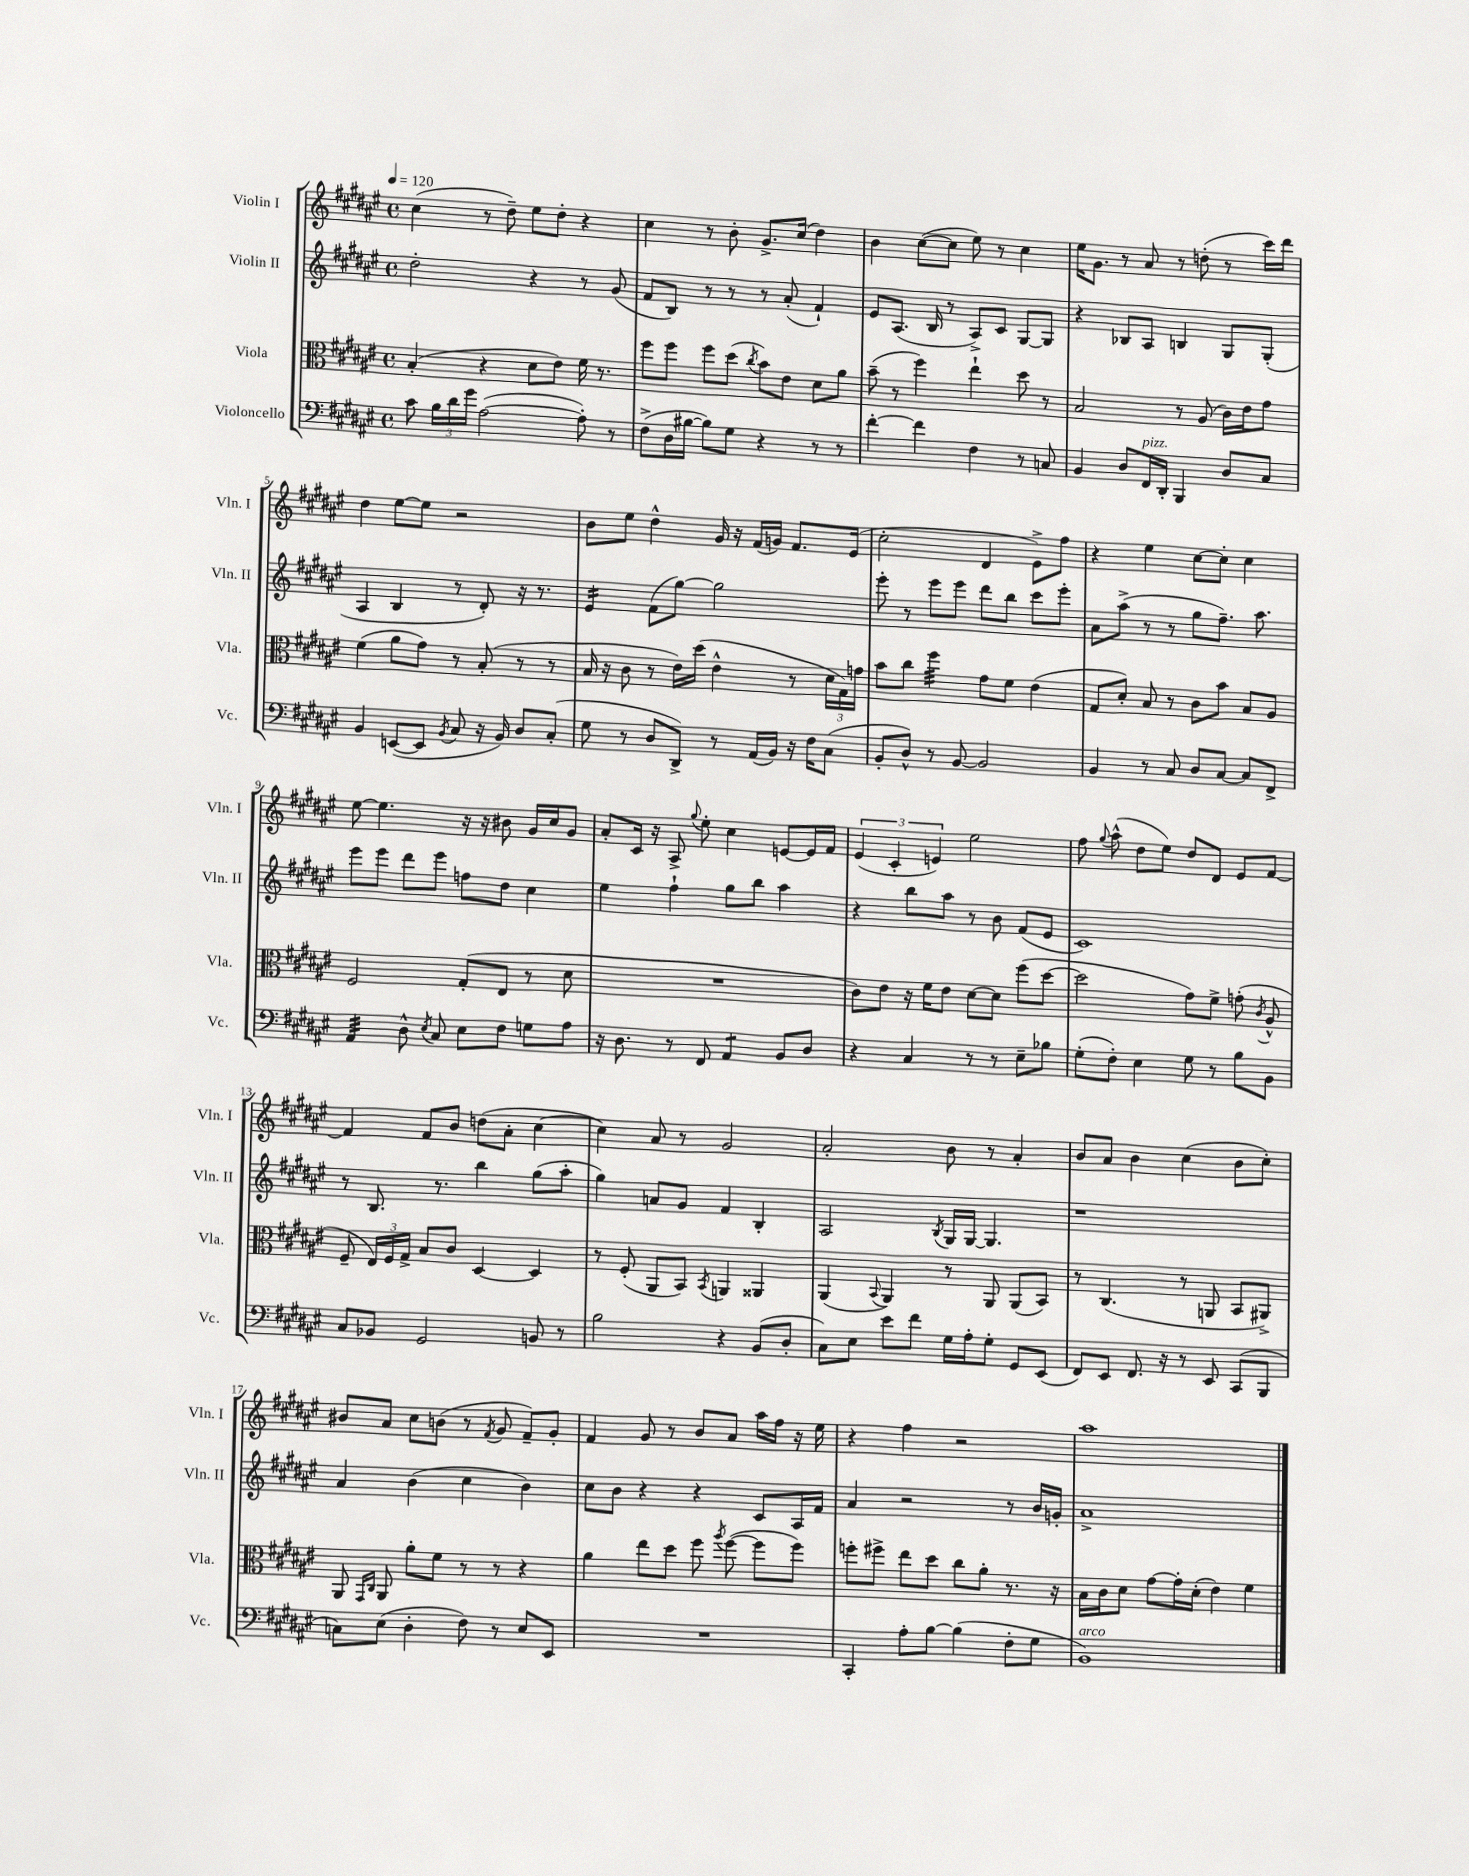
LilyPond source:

<<
\new StaffGroup <<
\new Staff = "s0" \with { instrumentName = "Violin I" shortInstrumentName = "Vln. I" } {
    \clef treble \key fis \major \defaultTimeSignature \time 4/4 \tempo 4 = 120
    \autoBeamOff cis''4( r8 dis''8--) eis''8[ dis''8]-. r4 |
    cis''4 r8 b'8-. gis'8.[-> cis''16]( dis''4) |
    b'4 cis''8[~( cis''8] eis''8) r8 cis''4 |
    eis''16[ gis'8.] r8 ais'8 r8 d''8-.( r8 cis'''16[) dis'''16] |
    dis''4 eis''8[~ eis''8] r2 |
    b'8[ eis''8] dis''4-^ gis'16 r16 fis'16[( g'16]) fis'8.[ eis'16]( |
    cis''2-. dis'4 eis'8[->) fis''8] |
    r4 eis''4 cis''8[~ cis''8]-. cis''4 |
    eis''8~ eis''4. r16 r16 bis'8 gis'16[ cis''16 gis'8] |
    ais'8[-. cis'16] r16 ais8-> \appoggiatura { gis''8 } eis''8-. cis''4 e'8[~ e'16 fis'16] |
    \tuplet 3/2 { eis'4( cis'4-. e'4) } eis''2 |
    fis''8 \appoggiatura { gis''8 } ais''8-^( dis''8[ eis''8]) dis''8[ dis'8] eis'8[ fis'8]~ |
    fis'4 fis'8[ b'8] d''8[( ais'8]-. cis''4~ |
    cis''4) ais'8 r8 gis'2 |
    ais'2-. b'8 r8 ais'4-. |
    b'8[ ais'8] b'4 cis''4( b'8[ cis''8]-.) |
    bis'8[ ais'8] cis''8[ b'8]( r8 \acciaccatura { fis'8 } gis'8 fis'8[--) gis'8]-. |
    fis'4 gis'8 r8 b'8[ ais'8] ais''16[ fis''16] r16 eis''16 |
    r4 fis''4 r2 |
    ais''1 \bar "|." |
}
\new Staff = "s1" \with { instrumentName = "Violin II" shortInstrumentName = "Vln. II" } {
    \clef treble \key fis \major \defaultTimeSignature \time 4/4
    \autoBeamOff dis''2-. r4 r8 gis'8( |
    fis'8[ b8]) r8 r8 r8 ais'8-.( fis'4-!) |
    eis'8[ ais8.]( b16 r8 ais8[->) cis'8] gis8[~ gis8] |
    r4 bes8[ ais8] b4 gis8[ gis8]-.( |
    ais4 b4 r8 dis'8-.) r16 r8. |
    eis'4:16 fis'8[( gis''8]~) gis''2 |
    eis'''8-. r8 eis'''8[ eis'''8] dis'''8[ b''8] cis'''8[ eis'''8]-. |
    ais'8[ ais''8]->( r8 r8 gis''8[ fis''8.]--) ais''8. |
    eis'''8[ eis'''8] dis'''8[ eis'''8] f''8[ dis''8] cis''4 |
    eis''4 fis''4-! gis''8[ b''8] ais''4 |
    r4 b''8[ ais''8] r8 b'8 fis'8[( eis'8] |
    cis'1) |
    r8 b8. r8. b''4 gis''8[( ais''8]-. |
    gis''4) a'8[ gis'8] fis'4 b4-. |
    ais2 \acciaccatura { b8 } gis16[ gis16]~ gis4. |
    r1 |
    ais'4 b'4( cis''4 b'4) |
    cis''8[ b'8] r4 r4 cis'8[ ais16 fis'16] |
    ais'4 r2 r8 b'16[ g'16]-. |
    ais'1-> \bar "|." |
}
\new Staff = "s2" \with { instrumentName = "Viola" shortInstrumentName = "Vla." } {
    \clef alto \key fis \major \defaultTimeSignature \time 4/4
    \autoBeamOff b4-.( r4 dis'8[ eis'8]) fis'16 r8. |
    fis''8[ fis''8] fis''8[ dis''8]( \acciaccatura { cis''8 } b'8[) eis'8] dis'8[ ais'8] |
    b'8--( r8 fis''4) eis''4-! dis''8 r8 |
    b2 r8 ais8( cis'16[) eis'16 gis'8] |
    fis'4( ais'8[ gis'8]) r8 b8-.( r8 r8 |
    b16 r16 cis'8 r8 eis'16[) dis''16]( eis'4-^ r8 \tuplet 3/2 { dis'16[ gis16) g'16] } |
    b'8[ cis''8] fis''4:32 gis'8[ fis'8] eis'4( |
    gis8[ dis'8]-.) b8 r8 cis'8[ b'8] b8[ ais8] |
    fis2 gis8[-.( eis8] r8 dis'8 |
    R1 |
    cis'8[) eis'8] r16 fis'16[ eis'8] dis'8[~ dis'8] fis''8[( dis''8]~ |
    dis''2 gis'8[) fis'8]-> g'8-.( \acciaccatura { cis'8 } ais8-^ |
    fis8-- \tuplet 3/2 { eis16[) fis16 gis16]-> } b8[ cis'8] dis4~ dis4 |
    r8 fis8-.( ais,8[ b,8]) \acciaccatura { b,8 } a,4 aisis,4 |
    ais,4( \appoggiatura { b,8 } ais,4) r8 ais,8 ais,8[( b,8]) |
    r8 cis4.( r8 a,8 b,8[ ais,8]->) |
    ais,8 \grace { gis,16[ cis16] } ais,8 ais'8[-. fis'8] r8 r8 r4 |
    ais'4 eis''8[ dis''8] fis''8 \acciaccatura { ais''8 } fis''8~( fis''8[ fis''8]) |
    f''8[-. fis''8]-> eis''8[ dis''8] cis''8[ ais'8]-. r8. r16 |
    b16[ cis'16 dis'8] gis'8[~ gis'16-. dis'16]-.( eis'4) fis'4 \bar "|." |
}
\new Staff = "s3" \with { instrumentName = "Violoncello" shortInstrumentName = "Vc." } {
    \clef bass \key fis \major \defaultTimeSignature \time 4/4
    \autoBeamOff cis'8 \tuplet 3/2 { b16[ dis'16 gis'16] } ais2~( ais8-.) r8 |
    fis8[->( dis16 bis16]~ bis8[) gis8] r4 r8 r8 |
    fis'4~-. fis'4 fis4 r8 c8 |
    b,4 dis8[ fis,16^\markup { \italic "pizz." } dis,16]-. b,,4 dis8[ cis8] |
    b,4 e,8[~( e,8] \acciaccatura { b,8 } cis8 r16 b,16) dis8[ cis8]-.( |
    gis8 r8 dis8[ dis,8]->) r8 ais,16[( b,16]) r16 fis16[ cis8]( |
    b,8[-. dis8]-^) r8 b,8~ b,2 |
    b,4 r8 cis8 dis8[ cis8]~ cis8[ fis,8]-> |
    ais,4:32 dis8-^ \acciaccatura { eis8 } cis8 eis8[ fis8] g8[ ais8] |
    r16 dis8. r8 fis,8 ais,4:8 b,8[ dis8] |
    r4 cis4 r8 r8 eis8[-- bes8] |
    gis8[-.( fis8]-.) eis4 gis8 r8 b8[ b,8] |
    cis8[ bes,8] gis,2 b,8 r8 |
    b2 r4 b,8[( dis8]-. |
    cis8[) eis8] eis'8[ fis'8] gis16[ ais16-. gis8]-. gis,8[ eis,8]( |
    fis,8[) eis,8] fis,8. r16 r8 eis,8 cis,8[( b,,8] |
    c8[) eis8]( dis4-. fis8) r8 eis8[ eis,8] |
    R1 |
    cis,4-. ais8[-. b8]~ b4( fis8[-. gis8] |
    b,1^\markup { \italic "arco" }) \bar "|." |
}
>>
>>
